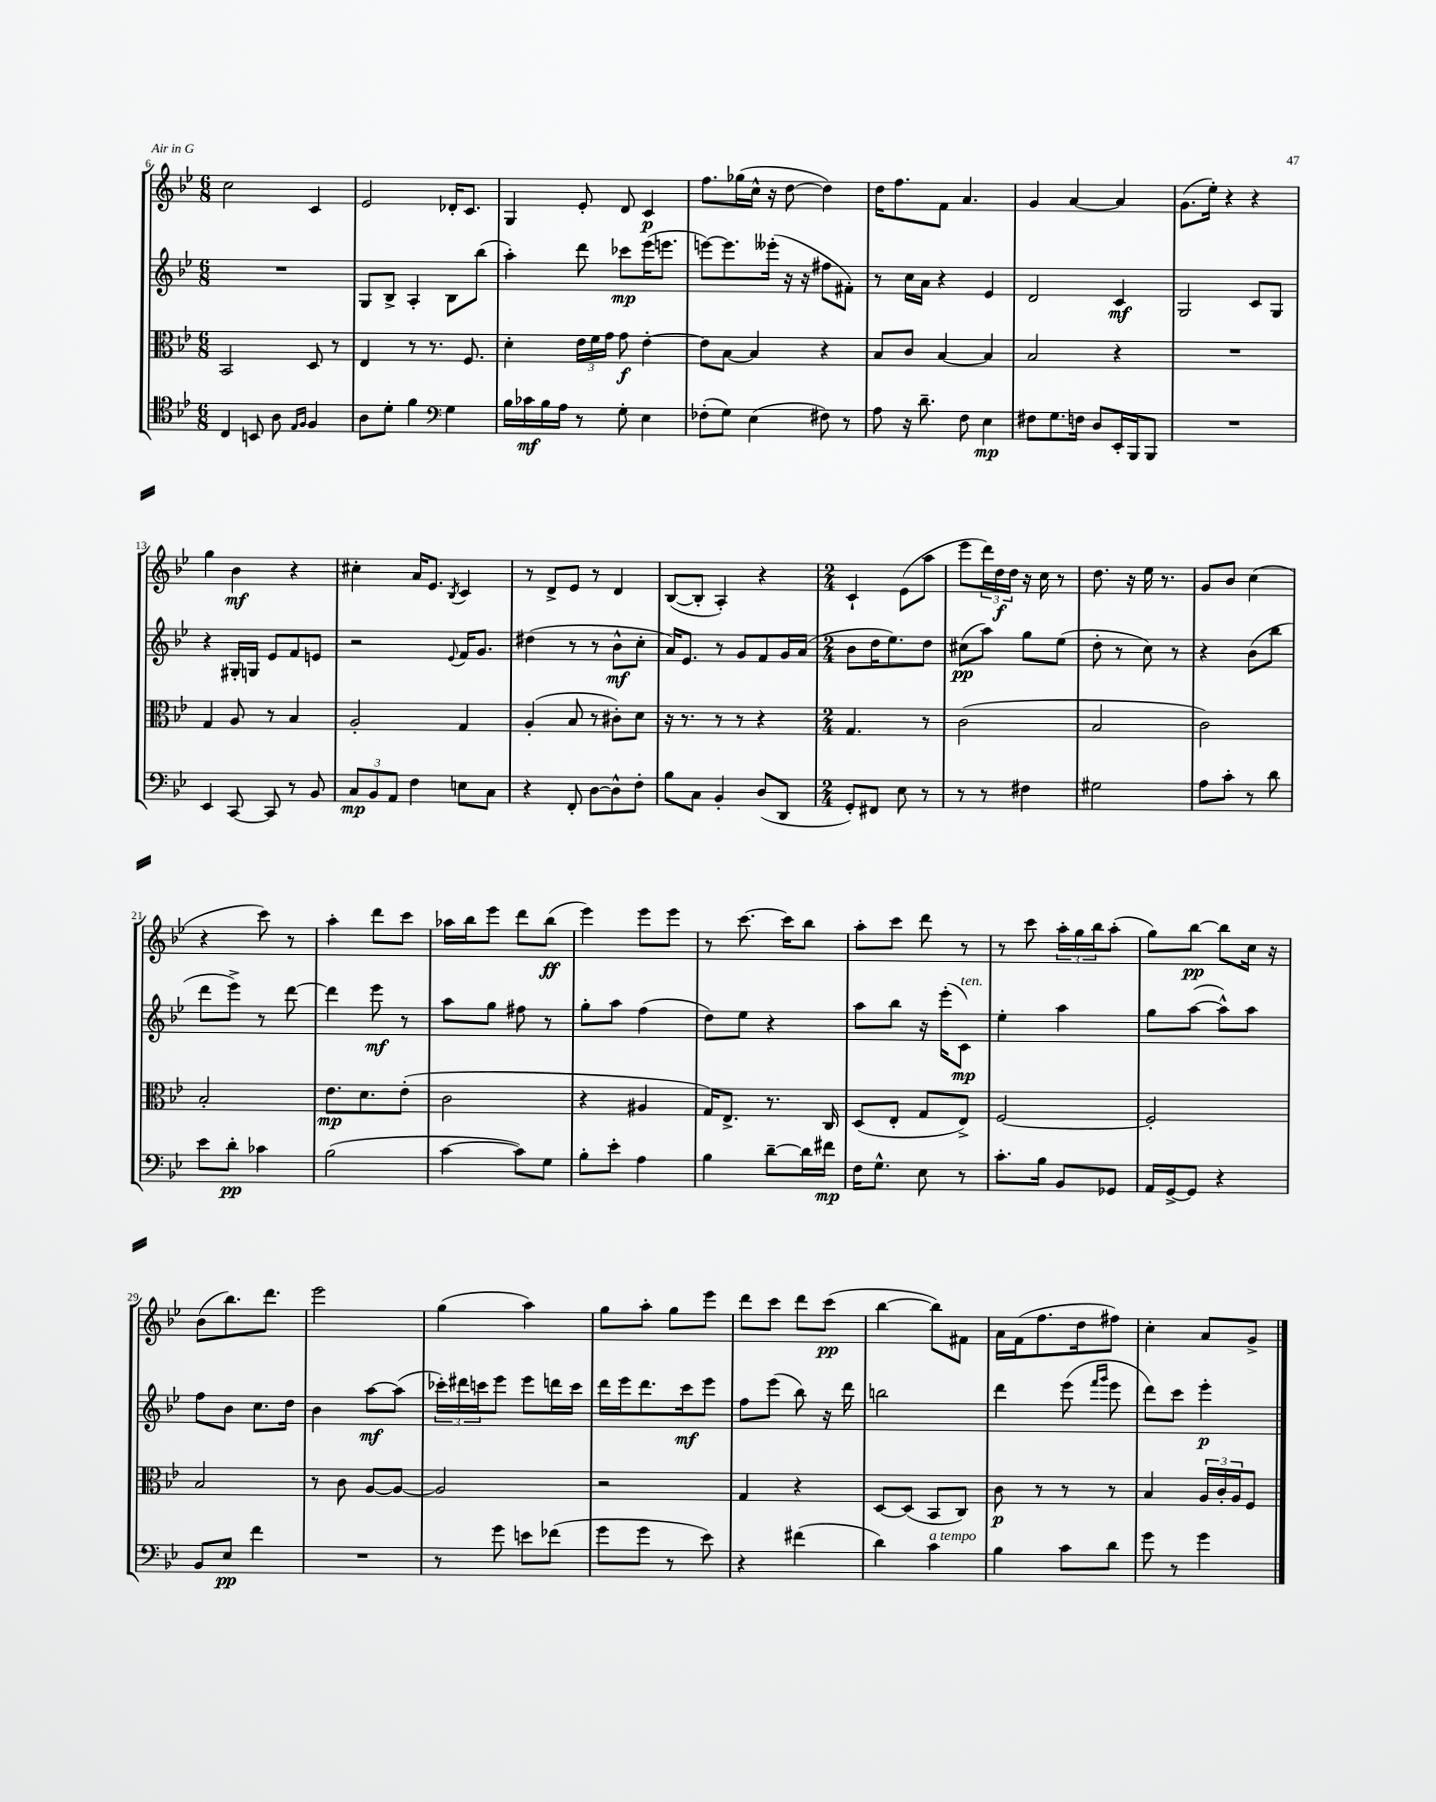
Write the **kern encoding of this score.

**kern	**kern	**kern	**kern
*staff4	*staff3	*staff2	*staff1
*clefC4	*clefC3	*clefG2	*clefG2
*k[b-e-]	*k[b-e-]	*k[b-e-]	*k[b-e-]
*M6/8	*M6/8	*M6/8	*M6/8
4C	2BB-	2.r	2cc
8BB	.	.	.
8A	.	.	.
16qqE-	.	.	.
16qqF	.	.	.
4F	8D	.	4c
.	8r	.	.
=	=	=	=
8A	4E-	8G	2e-
8d'	.	8B-^	.
4f	8r	4A'	.
.	8.r	.	.
*clefF4	*	*	*
4G	.	8B-	16d-'
.	8.F	.	8.c
.	.	(8bb-	.
=	=	=	=
16B-	4d'	4aa')	4G
16c-	.	.	.
16B-	.	.	.
16A	.	.	.
8r	24e-	8ddd	8e-'
.	24f	.	.
.	24g	.	.
8G'	8g	8ccc-	8d
4E-	[4e-'	(16eee-	4c
.	.	8.eee	.
=	=	=	=
(8F-'	8e-]	[8eee)	8.ff
8G)	[8B-	8.eee]	.
.	.	.	(16gg-
(4E-	4B-]	.	16cc^^
.	.	(16eee--'	16r
.	.	16r	[8dd
.	.	16r	.
8F#)	4r	8ff#	4dd])
8r	.	8f#')	.
=	=	=	=
8A	8B-	8r	16dd
.	.	.	8.ff
16r	8c	16cc	.
8.d~	.	16a	.
.	[4B-	4r	8f
8F	.	.	4.a
4E-	4B-]	4e-	.
=	=	=	=
8F#	2B-	2d	4g
8.G	.	.	.
.	.	.	[4a
16F	.	.	.
8D	.	.	.
16EE-'	4r	4c	4a]
16BBB-	.	.	.
8BBB-	.	.	.
=	=	=	=
2.r	2.r	2G	(8.g
.	.	.	16ee-')
.	.	.	4r
.	.	8c	4r
.	.	8G	.
=	=	=	=
4EE-	4G	4r	4gg
[8CC	8A	16G#'	4b-
.	.	16G	.
8CC]	8r	8e-	.
8r	4B-	8f	4r
8BB-	.	8e	.
=	=	=	=
12C	2A'	2r	4cc#'
12BB-	.	.	.
12AA	.	.	.
4F	.	.	16a
.	.	.	8.e-
.	.	8qqe-	8qB-
8E	4G	16f	4c
.	.	8.g	.
8C	.	.	.
=	=	=	=
4r	(4A'	(4dd#	8r
.	.	.	8d^
8FF'	8B-	8r	8e-
[8D	8r	8r	8r
8D^^]	8c#')	8b-^^	4d
8F'	8d	8cc'	.
=	=	=	=
8B-	16r	16a)	([8B-
.	8.r	8.e-	.
8C	.	.	8B-']
4BB-'	8r	8r	4A')
.	8r	8g	.
(8D	4r	8f	4r
8DD	.	16g	.
.	.	(16a	.
=	=	=	=
*M2/4	*M2/4	*M2/4	*M2/4
8GG')	4.G	8b-	4c`
8FF#	.	16dd	.
.	.	8.ee-)	.
8E-	.	.	(8e-
8r	8r	8dd	8aa
=	=	=	=
8r	(2c	(8cc#	8eee-
8r	.	8aa)	24ddd)
.	.	.	24dd
.	.	.	24dd
4F#	.	8gg	16r
.	.	.	16cc
.	.	(8ee-	8r
=	=	=	=
2G#	2B-	8dd'	8.dd
.	.	8r	.
.	.	.	16r
.	.	8cc)	16ee-
.	.	.	8.r
.	.	8r	.
=	=	=	=
8A	2c)	4r	8g
8c'	.	.	8b-
8r	.	(8b-	(4cc
8d	.	8bb-	.
=	=	=	=
8e-	2B-'	8ddd	4r
8d'	.	8eee-^)	.
4c-	.	8r	8ccc)
.	.	[8ddd	8r
=	=	=	=
(2B-	8.e-	4ddd]	4aa'
.	8.d	.	.
.	.	8eee-	8ddd
.	(8e-'	8r	8ccc
=	=	=	=
[4c	2c	8aa	16aa-
.	.	.	16bb-
.	.	8gg	8eee-
8c])	.	8ff#	8ddd
8G	.	8r	(8bb-
=	=	=	=
8B-'	4r	8gg'	4eee-)
8e-'	.	8aa	.
4A	4A#	(4ff	8eee-
.	.	.	8eee-
=	=	=	=
4B-	16G)	8dd)	8r
.	8.E-^	.	.
.	.	8ee-	[8.ccc
[8d~	8.r	4r	.
.	.	.	16ccc]
16d]	.	.	8bb-
16f#	16C	.	.
=	=	=	=
16F	(8D	8aa	8aa'
8.G^^	.	.	.
.	8E-'	8bb-	8ccc
8E-	8G	16r	8ddd
.	.	(16eee-'	.
8r	8E-^)	8c)	8r
=	=	=	=
8.c'	[2F	4ee-'	8r
.	.	.	8ccc
16B-	.	.	.
8BB-	.	4aa	24aa'
.	.	.	24gg
.	.	.	24bb-
8GG-	.	.	(8aa'
=	=	=	=
16AA	2F']	8gg	8gg)
[16GG^	.	.	.
8GG]	.	([8aa	[8bb-
4r	.	8aa^^])	8bb-]
.	.	8aa	16cc
.	.	.	16r
=	=	=	=
8BB-	2B-	8ff	(8b-
8E-	.	8b-	8.bb-)
4f	.	8.cc	.
.	.	.	8.ddd
.	.	16dd	.
=	=	=	=
2r	8r	4b-	2eee-
.	8c	.	.
.	[8A	[8aa	.
.	8A_	(8aa]	.
=	=	=	=
8r	2A]	24ccc-')	(4gg
.	.	24ddd#	.
.	.	24ccc	.
8g	.	8eee-	.
8e	.	8eee-	4aa)
(8f-	.	16ddd	.
.	.	16ccc	.
=	=	=	=
8g	2r	16ddd	8gg
.	.	16eee-	.
8g	.	8.ddd	8aa'
8r	.	.	8gg
.	.	16ccc	.
8e-)	.	8eee-	8eee-
=	=	=	=
4r	4G	8ff	8ddd
.	.	(8eee-	8ccc
(4f#	4r	8bb-)	8ddd
.	.	16r	(8ccc
.	.	16ddd	.
=	=	=	=
4d)	[8D	2bb	[4bb-
.	(8D]	.	.
4c	8BB-	.	8bb-])
.	8C)	.	8f#
=	=	=	=
4B-	8c	4ddd	16a
.	.	.	(16f
.	8r	.	8.ff
8c	8r	(8eee-	.
.	.	.	16dd
.	.	16qqfff	.
.	.	16qqggg	.
8d	8r	8eee-	8ff#)
=	=	=	=
8g	4B-	8ddd)	4cc'
8r	.	8ccc	.
4g	24A	4eee-'	8a
.	24c'	.	.
.	24A	.	.
.	8F	.	8g^
==	==	==	==
*-	*-	*-	*-
